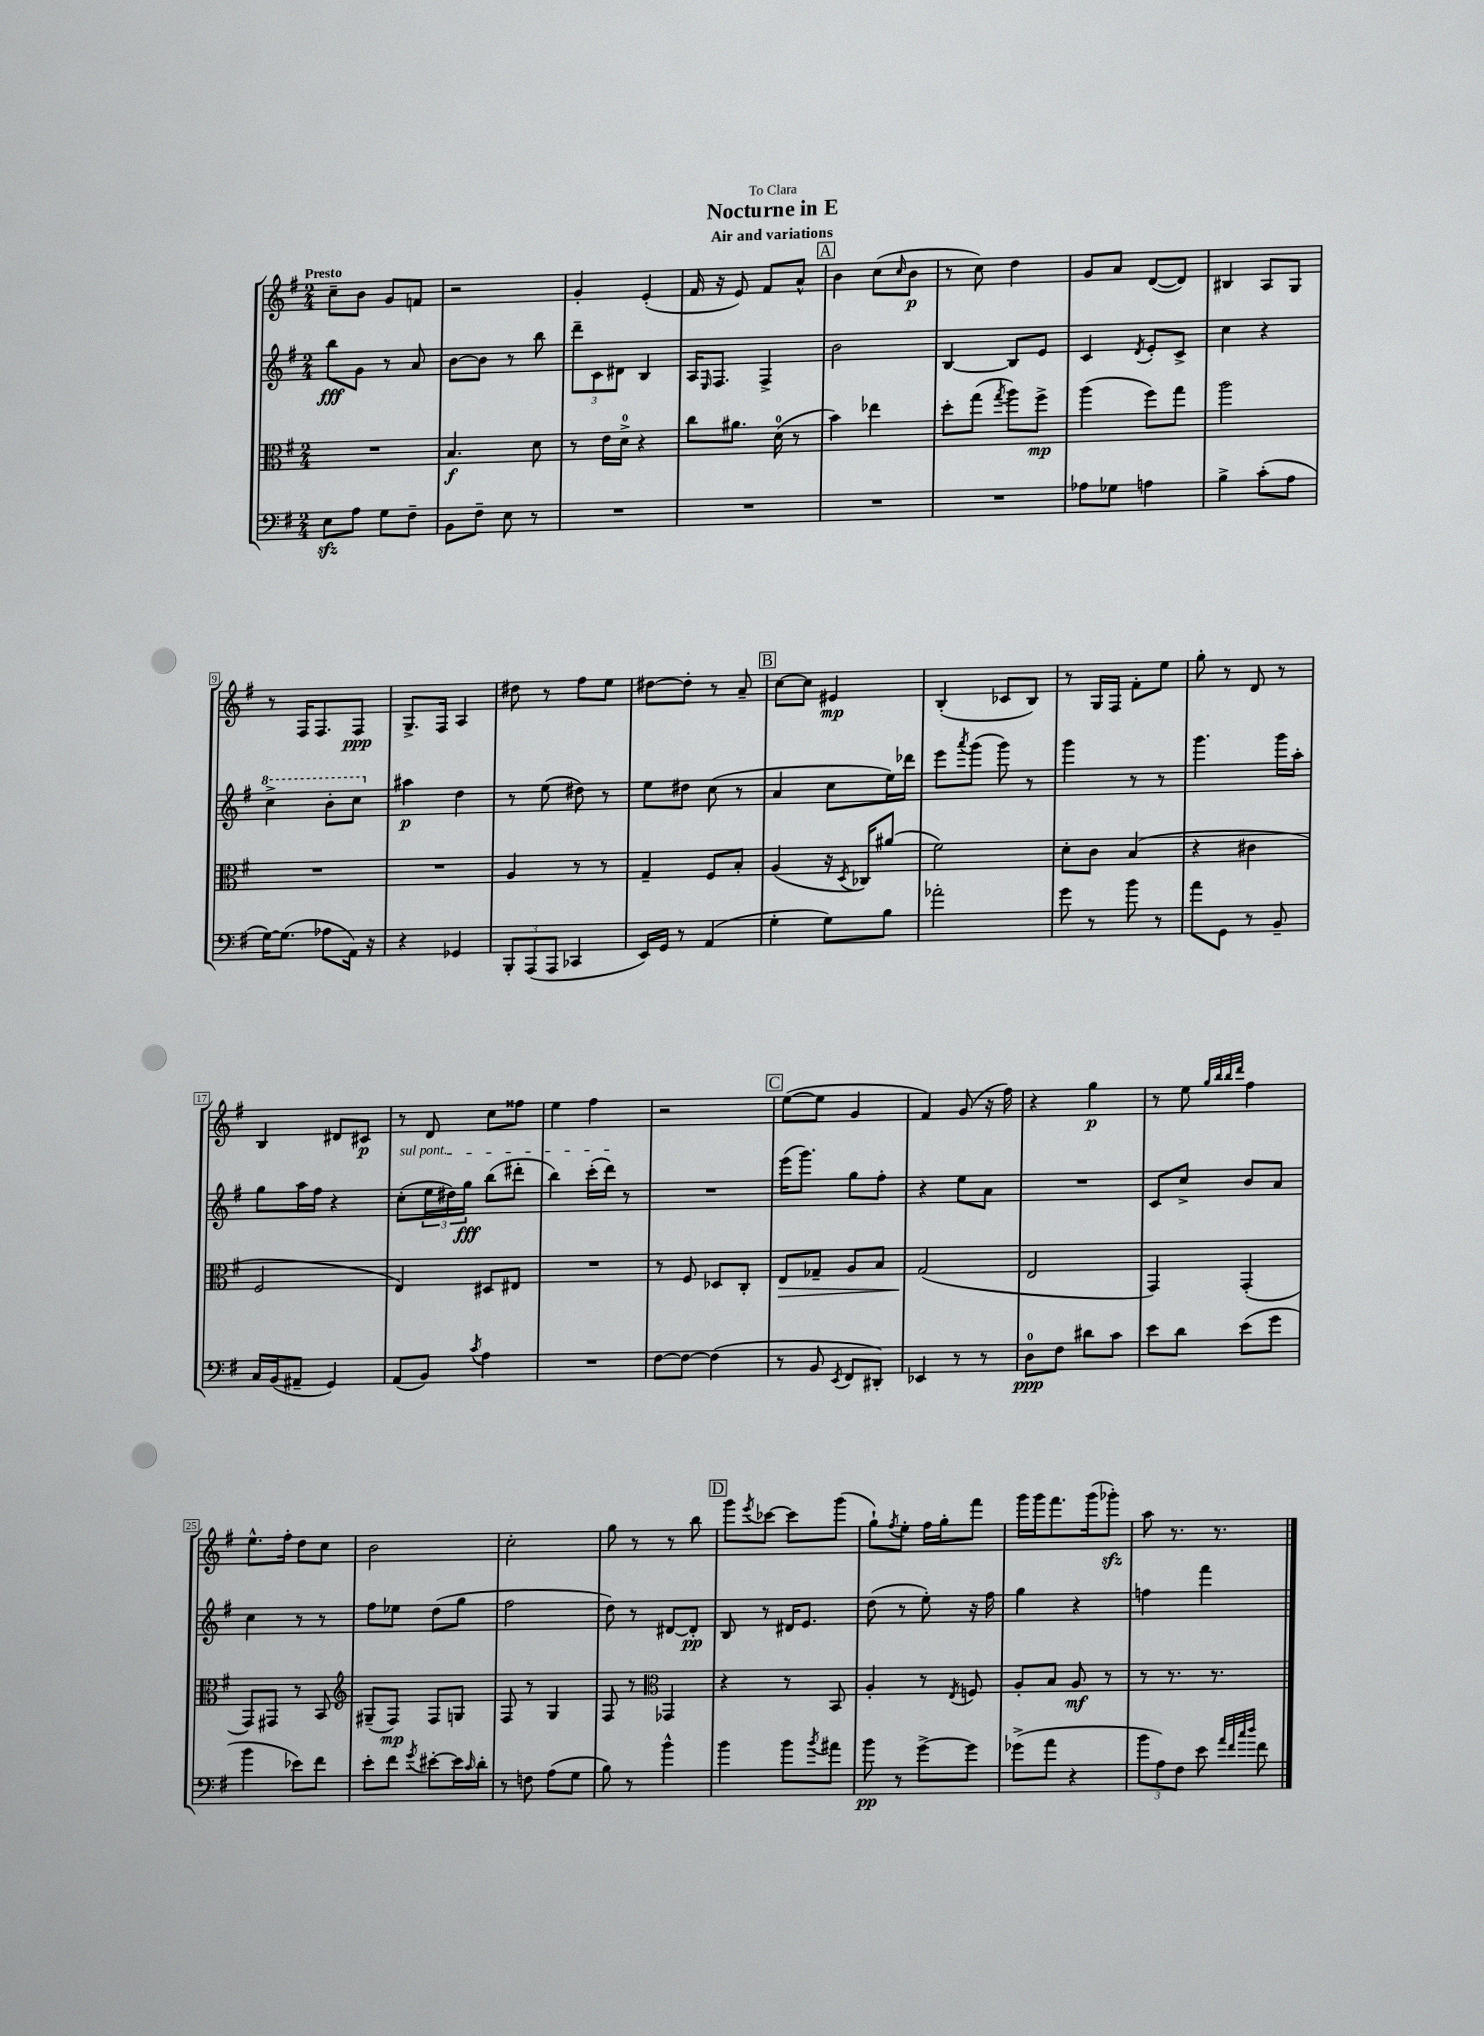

**kern	**dynam	**kern	**dynam	**kern	**dynam	**kern	**dynam
*part4	*part4	*part3	*part3	*part2	*part2	*part1	*part1
*staff4	*staff4	*staff3	*staff3	*staff2	*staff2	*staff1	*staff1
*clefF4	*	*clefC3	*	*clefG2	*	*clefG2	*
*k[f#]	*	*k[f#]	*	*k[f#]	*	*k[f#]	*
*M2/4	*	*M2/4	*	*M2/4	*	*M2/4	*
=1	=1	=1	=1	=1	=1	=1	=1
!	!	!	!	!	!	!LO:TX:a:B:t=Presto	!
8Ezz\L	.	2r	.	8bb\L	fff	8cc~\L	.
8A\J	.	.	.	8g\J	.	8b\J	.
8G\L	.	.	.	8r	.	8g/L	.
8F#~\J	.	.	.	8a/	.	8fn/J	.
=2	=2	=2	=2	=2	=2	=2	=2
8BB\L	.	4.B/	f	[8b\L	.	2r	.
8F#~\J	.	.	.	8b\J]	.	.	.
8E\	.	.	.	8r	.	.	.
8r	.	8d\	.	8bb\	.	.	.
=3	=3	=3	=3	=3	=3	=3	=3
2r	.	8r	.	12ddd~\L	.	4g'/	.
.	.	.	.	12c\	.	.	.
.	.	16e\LL	.	.	.	.	.
.	.	.	.	12d#X\J	.	.	.
.	.	16d^\JJ	.	.	.	.	.
.	.	4r	.	4B/	.	(4e'/	.
=4	=4	=4	=4	=4	=4	=4	=4
2r	.	8cc\L	.	16A/KL	.	16f#/	.
.	.	.	.	16qqE/	.	.	.
.	.	.	.	8.F#/J	.	16r	.
.	.	8.a#X\J	.	.	.	8e/)	.
.	.	.	.	4F#^/	.	8f#/L	.
.	.	(16d\	.	.	.	.	.
.	.	8r	.	.	.	8a^^/J	.
!!LO:REH:place=s1:t=A
=5	=5	=5	=5	=5	=5	=5	=5
2r	.	4b\)	.	2b\	.	4b\	.
.	.	4ee-X\	.	.	.	(8cc\L	.
.	.	.	.	.	.	16qqcc/	.
.	.	.	.	.	.	8b\J	p
=6	=6	=6	=6	=6	=6	=6	=6
2r	.	8dd'\L	.	[4B/	.	8r	.
.	.	(8gg\J	.	.	.	8cc\)	.
.	.	8qgg/	.	.	.	.	.
.	.	8aa\L)	.	8B/L]	.	4dd\	.
.	.	8ff#^\J	mp	8e/J	.	.	.
=7	=7	=7	=7	=7	=7	=7	=7
8A-X\L	.	(4aa\	.	4c/	.	8g/L	.
8G-X\J	.	.	.	.	.	8a/J	.
.	.	.	.	8qd/	.	.	.
4An\	.	8ff#\L)	.	8e'/L	.	([8d/L	.
.	.	8gg\J	.	8c^/J	.	8d/J])	.
=8	=8	=8	=8	=8	=8	=8	=8
4B^\	.	2aa\	.	4cc\	.	4B#X/	.
(8c'\L	.	.	.	4r	.	8A/L	.
8A\J	.	.	.	.	.	8G/J	.
!!LO:LB:g=z
=9	=9	=9	=9	=9	=9	=9	=9
*	*	*	*	*8va	*	*	*
[16G\KL)	.	2r	.	4ccc^\	.	8r	.
(8.G\J]	.	.	.	.	.	.	.
.	.	.	.	.	.	16F#/KL	.
.	.	.	.	.	.	8.F#/	.
8A-X\L	.	.	.	8bb'\L	.	.	.
16AA\Jk)	.	.	.	8ccc\J	.	8F#/J	ppp
16r	.	.	.	.	.	.	.
=10	=10	=10	=10	=10	=10	=10	=10
*	*	*	*	*X8va	*	*	*
4r	.	2r	.	4aa#X\	p	8.G^/L	.
.	.	.	.	.	.	16F#/Jk	.
4GG-X/	.	.	.	4dd\	.	4A/	.
=11	=11	=11	=11	=11	=11	=11	=11
12BBB'/L	.	4A/	.	8r	.	8dd#X\	.
(12AAA/	.	.	.	.	.	.	.
.	.	.	.	(8ee\	.	8r	.
12AAA/J	.	.	.	.	.	.	.
4CC-X/	.	8r	.	8dd#X\)	.	8ff#\L	.
.	.	8r	.	8r	.	8ee\J	.
=12	=12	=12	=12	=12	=12	=12	=12
16EE/LL)	.	4G~/	.	8ee\L	.	[8dd#X\L	.
16GG/JJ	.	.	.	.	.	.	.
8r	.	.	.	8dd#X\J	.	8dd#'\J]	.
(4AA/	.	8F#/L	.	(8cc\	.	8r	.
.	.	8B'/J	.	8r	.	8a~/	.
!!LO:REH:place=s1:t=B
=13	=13	=13	=13	=13	=13	=13	=13
4G'\	.	(4A/	.	4a/	.	[8cc\L	.
.	.	.	.	.	.	8cc\J]	.
8G\L)	.	16r	.	8cc\L	.	4e#X/	mp
.	.	8qD/	.	.	.	.	.
.	.	16C-X/KL)	.	.	.	.	.
8B\J	.	(8a#X/J	.	16ee\L)	.	.	.
.	.	.	.	16ddd-X\JJ	.	.	.
=14	=14	=14	=14	=14	=14	=14	=14
2a-X'\	.	2f#\)	.	8eee\L	.	(4B'/	.
.	.	.	.	8qaaa/	.	.	.
.	.	.	.	(8ggg\J	.	.	.
.	.	.	.	8ggg\)	.	8c-X/L	.
.	.	.	.	8r	.	8B/J)	.
=15	=15	=15	=15	=15	=15	=15	=15
8g\	.	8d'\L	.	4ggg\	.	8r	.
8r	.	8c\J	.	.	.	16G/LL	.
.	.	.	.	.	.	16F#/JJ	.
8b\	.	(4B/	.	8r	.	8f#'\L	.
8r	.	.	.	8r	.	8ee\J	.
=16	=16	=16	=16	=16	=16	=16	=16
8a\L	.	4r	.	4.ggg\	.	8gg'\	.
8GG\J	.	.	.	.	.	8r	.
8r	.	4c#X\	.	.	.	8d/	.
8BB~/	.	.	.	16ggg\LL	.	8r	.
.	.	.	.	16aa'\JJ	.	.	.
!!LO:LB:g=z
=17	=17	=17	=17	=17	=17	=17	=17
16C/LL	.	2F#/	.	8gg\L	.	4B/	.
(16BB/J	.	.	.	.	.	.	.
8AA#X~/J	.	.	.	16aa\L	.	.	.
.	.	.	.	16ff#\JJ	.	.	.
4GG/)	.	.	.	4r	.	8d#X/L	.
.	.	.	.	.	.	8c#X/J	p
=18	=18	=18	=18	=18	=18	=18	=18
!	!	!	!	!LO:TX:a:i:t=sul pont.	!	!	!
(8AA/L	.	4E/)	.	(8cc'\L	.	8r	.
8BB/J)	.	.	.	24ee\L	.	8d/	.
.	.	.	.	24dd#X\)	.	.	.
.	.	.	.	24gg\JJ	fff	.	.
8qc/	.	.	.	.	.	.	.
4A\	.	8D#X/L	.	(8bb\L	.	8cc\L	.
.	.	8E#X/J	.	8ddd#X'\J	.	8ff##X\J	.
=19	=19	=19	=19	=19	=19	=19	=19
2r	.	2r	.	4bb\)	.	4ee\	.
.	.	.	.	(16ccc'\LL	.	4ff#\	.
.	.	.	.	16ddd\JJ)	.	.	.
.	.	.	.	8r	.	.	.
=20	=20	=20	=20	=20	=20	=20	=20
[8F#\L	.	8r	.	2r	.	2r	.
8F#\J_	.	8F#/	.	.	.	.	.
(4F#\]	.	8D-X/L	.	.	.	.	.
.	.	8C'/J	.	.	.	.	.
!!LO:REH:place=s1:t=C
=21	=21	=21	=21	=21	=21	=21	=21
!	!	!	!LO:HP:b	!	!	!	!
8r	.	8E/L	>	(16eee\KL	.	([8ee\L	.
.	.	.	.	8.ggg\J)	.	.	.
8BB/	.	8G-X~/J	.	.	.	8ee\J]	.
8qEE/	.	.	.	.	.	.	.
8FF#/L	.	8A/L	.	8gg\L	.	4g/	.
8DD#X'/J)	.	8B/J	.	8ff#'\J	.	.	.
=22	=22	=22	=22	=22	=22	=22	=22
4EE-X/	.	(2G/	.	4r	.	4f#/)	.
8r	.	.	.	8ee\L	.	(8g/	.
8r	.	.	.	8a\J	.	16r	.
.	.	.	.	.	.	16ff#\)	.
.	.	.	]	.	.	.	.
=23	=23	=23	=23	=23	=23	=23	=23
8D\L	ppp	2E/	.	2r	.	4r	.
8F#\J	.	.	.	.	.	.	.
8d#X\L	.	.	.	.	.	4gg\	p
8c\J	.	.	.	.	.	.	.
=24	=24	=24	=24	=24	=24	=24	=24
8e\L	.	4GG/)	.	8c/L	.	8r	.
8d\J	.	.	.	8cc^/J	.	8ee\	.
.	.	.	.	.	.	32qqgg/LLL	.
.	.	.	.	.	.	32qqbb/	.
.	.	.	.	.	.	32qqbb/	.
.	.	.	.	.	.	32qqddd/JJJ	.
(8e\L	.	(4GG'/	.	8b/L	.	4ff#\	.
8g\J	.	.	.	8a/J	.	.	.
!!LO:LB:g=z
=25	=25	=25	=25	=25	=25	=25	=25
4b\	.	8GG/L)	.	4cc\	.	8.ee^^\L	.
.	.	8GG#X/J	.	.	.	.	.
.	.	.	.	.	.	16ff#'\Jk	.
8e-X\L)	.	8r	.	8r	.	8dd\L	.
8f#\J	.	8BB/	.	8r	.	8cc\J	.
=26	=26	=26	=26	=26	=26	=26	=26
*	*	*clefG2	*	*	*	*	*
8e'\L	.	(8G#X~/L	.	8ff#\L	.	2b\	.
8f#\J	.	8F#/J)	mp	8ee-X\J	.	.	.
8qg/	.	.	.	.	.	.	.
[8e#X'\L	.	8F#/L	.	(8dd\L	.	.	.
16e#\L]	.	8Gn/J	.	8gg\J	.	.	.
16qqc/	.	.	.	.	.	.	.
16d'\JJ	.	.	.	.	.	.	.
=27	=27	=27	=27	=27	=27	=27	=27
8r	.	8F#/	.	2ff#\	.	2cc'\	.
8Fn\	.	8r	.	.	.	.	.
(8A\L	.	4G/	.	.	.	.	.
8G\J	.	.	.	.	.	.	.
=28	=28	=28	=28	=28	=28	=28	=28
8B\)	.	8F#/	.	8dd\)	.	8gg\	.
8r	.	8r	.	8r	.	8r	.
*	*	*clefC3	*	*	*	*	*
4b^^\	.	4GG-X/	.	[8d#X/L	.	8r	.
.	.	.	.	8d#'/J]	pp	8bb\	.
!!LO:REH:place=s1:t=D
=29	=29	=29	=29	=29	=29	=29	=29
4b\	.	4r	.	8B/	.	8ggg\L	.
.	.	.	.	.	.	8qeee/	.
.	.	.	.	8r	.	[8ccc-X\J	.
8b\L	.	8r	.	16d#X/KL	.	8ccc-\L]	.
.	.	.	.	8.e/J	.	.	.
8qb/	.	.	.	.	.	.	.
8a#X\J	.	8BB/	.	.	.	(8ggg\J	.
=30	=30	=30	=30	=30	=30	=30	=30
8b\	pp	4A'/	.	(8dd\	.	8gg`\L)	.
.	.	.	.	.	.	8qff#/	.
8r	.	.	.	8r	.	8ee'\J	.
[8g^\L	.	8r	.	8ee'\)	.	16ff#\LL	.
.	.	.	.	.	.	16gg'\J	.
.	.	8qE/	.	.	.	.	.
8g\J]	.	8Fn/	.	16r	.	8fff#\J	.
.	.	.	.	16ff#\	.	.	.
=31	=31	=31	=31	=31	=31	=31	=31
(8g-X^\L	.	8A'/L	.	4gg\	.	16ggg\LL	.
.	.	.	.	.	.	16ggg\J	.
8a\J	.	8B/J	.	.	.	8.fff#\	.
4r	.	8A/	mf	4r	.	.	.
.	.	.	.	.	.	(16ggg\k	.
.	.	8r	.	.	.	8ggg-Xzz'\J)	.
=32	=32	=32	=32	=32	=32	=32	=32
12b\L	.	8r	.	4ffn\	.	8aa\	.
12A\)	.	.	.	.	.	.	.
.	.	8.r	.	.	.	8.r	.
12F#\J	.	.	.	.	.	.	.
8e\	.	.	.	4fff#\	.	.	.
.	.	8.r	.	.	.	8.r	.
32qqa/LLL	.	.	.	.	.	.	.
32qqf#/	.	.	.	.	.	.	.
32qqcc/	.	.	.	.	.	.	.
32qqdd/JJJ	.	.	.	.	.	.	.
8f#\	.	.	.	.	.	.	.
==	==	==	==	==	==	==	==
*-	*-	*-	*-	*-	*-	*-	*-
